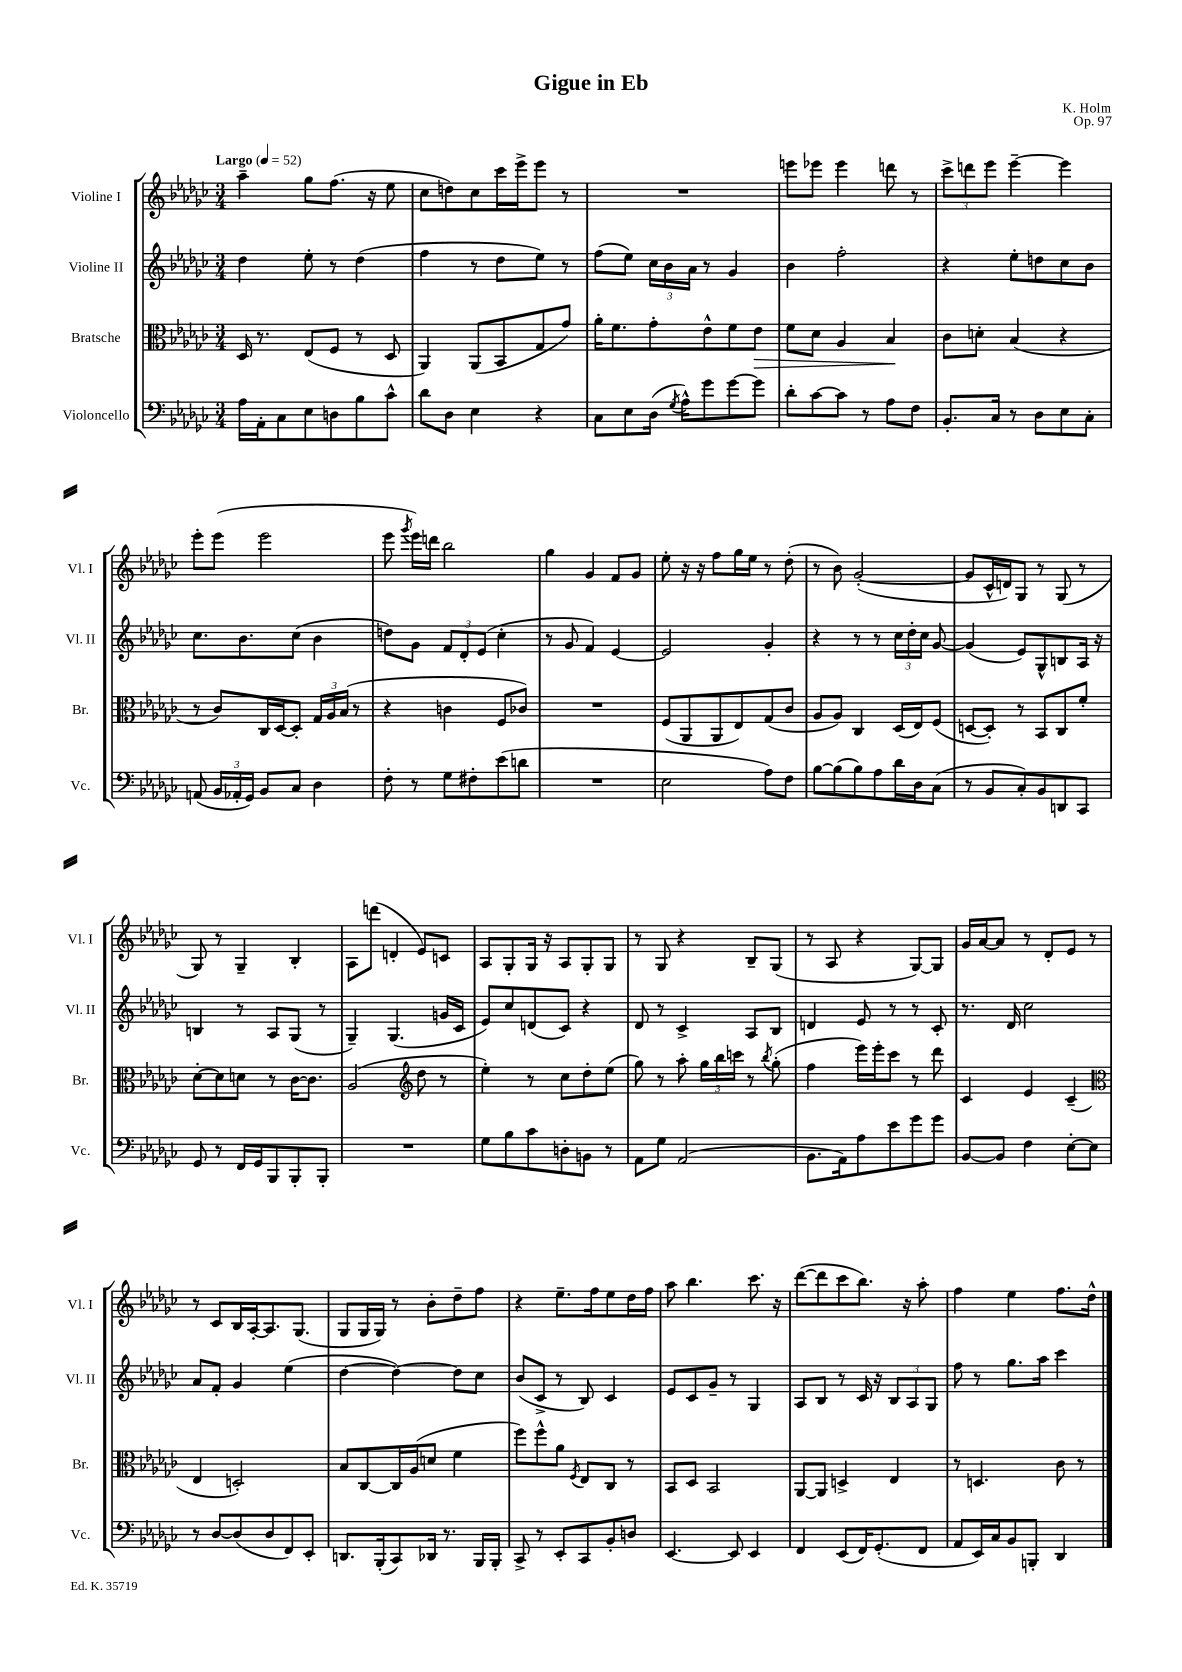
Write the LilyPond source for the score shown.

\header { title = "Gigue in Eb" composer = "K. Holm" opus = "Op. 97" }
<<
\new StaffGroup <<
\new Staff = "s0" \with { instrumentName = "Violine I" shortInstrumentName = "Vl. I" } {
    \clef treble \key ges \major \numericTimeSignature \time 3/4 \tempo "Largo" 4 = 52
    \autoBeamOff aes''4-- ges''8[ f''8.]( r16 ees''8 |
    ces''8[ d''8) ces''8 ces'''16 ees'''16-> ees'''8] r8 |
    R2. |
    e'''8[ ees'''8] ees'''4 d'''8 r8 |
    \tuplet 3/2 { ces'''8[-> d'''8 ees'''8] } ees'''4~-- ees'''4 |
    ees'''8[-. ees'''8]( ees'''2 |
    ees'''8 \acciaccatura { ges'''8 } ees'''16[) d'''16] bes''2 |
    ges''4 ges'4 f'8[ ges'8] |
    ees''8-. r16 r16 f''8[ ges''16 ees''16] r8 des''8-.( |
    r8 bes'8) ges'2~-.( |
    ges'8[ ces'16-^ d'16) ges8] r8 ges8( r8 |
    ges8) r8 ges4-- bes4-. |
    aes8[ d'''8]( d'4-. ees'8[) c'8] |
    aes8[ ges8-. ges16] r16 aes8[ ges8-. ges8] |
    r8 ges8 r4 bes8[-- ges8]( |
    r8 aes8 r4 ges8[~) ges8] |
    ges'16[ aes'16~ aes'8] r8 des'8[-. ees'8] r8 |
    r8 ces'8[ bes16 aes16~-. aes8. ges8.]( |
    ges8[ ges16 ges16]) r8 bes'8[-. des''8-- f''8] |
    r4 ees''8.[-- f''16 ees''8 des''16 f''16] |
    aes''8 bes''4. ces'''8. r16 |
    des'''8[~( des'''8 ces'''8 bes''8.]) r16 aes''8-. |
    f''4 ees''4 f''8.[ des''16]-^ \bar "|." |
}
\new Staff = "s1" \with { instrumentName = "Violine II" shortInstrumentName = "Vl. II" } {
    \clef treble \key ges \major \numericTimeSignature \time 3/4
    \autoBeamOff des''4 ees''8-. r8 des''4( |
    f''4 r8 des''8[ ees''8]) r8 |
    f''8[( ees''8]) \tuplet 3/2 { ces''16[ bes'16 aes'16] } r8 ges'4 |
    bes'4 f''2-. |
    r4 ees''8[-. d''8 ces''8 bes'8] |
    ces''8.[ bes'8. ces''8]( bes'4 |
    d''8[) ges'8] \tuplet 3/2 { f'8[ des'8-. ees'8]( } ces''4-. |
    r8 ges'8 f'4) ees'4~ |
    ees'2 ges'4-. |
    r4 r8 r8 \tuplet 3/2 { ces''16[ des''16-. ces''16] } ges'8~ |
    ges'4( ees'8[) ges8-^ b8 aes16] r16 |
    b4 r8 aes8[ ges8]( r8 |
    ges4--) ges4.( g'16[ ces'16] |
    ees'8[) ces''8 d'8( ces'8]) r4 |
    des'8 r8 ces'4-> aes8[ bes8] |
    d'4 ees'8 r8 r8 ces'8-. |
    r8. des'16 ces''2 |
    aes'8[ f'8]-. ges'4 ees''4( |
    des''4~ des''4~) des''8[ ces''8] |
    bes'8[( ces'8]-> r8 bes8) ces'4 |
    ees'8[ ces'8 ges'8]-- r8 ges4 |
    aes8[ bes8] r8 ces'16 r16 \tuplet 3/2 { bes8[ aes8 ges8] } |
    f''8 r8 ges''8.[ aes''16] ces'''4 \bar "|." |
}
\new Staff = "s2" \with { instrumentName = "Bratsche" shortInstrumentName = "Br." } {
    \clef alto \key ges \major \numericTimeSignature \time 3/4
    \autoBeamOff des16 r8. ees8[( f8] r8 des8 |
    aes,4) aes,8[( bes,8 ges8 ges'8]) |
    aes'16[-. f'8. ges'8-. ees'8-^ f'8 ees'8]\> |
    f'8[ des'8] aes4 bes4\! |
    ces'8[ d'8]-. bes4( r4 |
    r8 ces'8[) ces16 des16~ des8]-. \tuplet 3/2 { ges16[ aes16 bes16]( } r8 |
    r4 c'4 f8[ ces'8]) |
    R2. |
    f8[( aes,8 aes,8 ees8) ges8( ces'8] |
    aes8[ aes8]) ces4 des16[( ees16) f8]( |
    d8[~ d8]-.) r8 bes,8[ ces8 f'8]-. |
    des'8[~-. des'8 d'8] r8 ces'16[~ ces'8.] |
    aes2( \clef treble des''8 r8 |
    ees''4-.) r8 ces''8[ des''8-. ees''8]( |
    ges''8) r8 aes''8-. \tuplet 3/2 { ges''16[ bes''16 c'''16] } r8 \acciaccatura { bes''8 } ges''8-.( |
    f''4 ees'''16[) ees'''16-. ces'''8] r8 des'''8 |
    ces'4 ees'4 ces'4--( |
    \clef alto ees4 d2-.) |
    bes8[ ces8~ ces16 aes16( d'8] f'4 |
    f''8[) f''8-^ aes'8] \acciaccatura { f8 } ees8[ ces8] r8 |
    bes,8[ des8] bes,2 |
    aes,8[~ aes,8] d4-> ees4 |
    r8 d4. ces'8 r8 \bar "|." |
}
\new Staff = "s3" \with { instrumentName = "Violoncello" shortInstrumentName = "Vc." } {
    \clef bass \key ges \major \numericTimeSignature \time 3/4
    \autoBeamOff aes16[ aes,16-. ces8 ees8 d8 bes8 ces'8]-^ |
    des'8[ des8] ees4 r4 |
    ces8[ ees8 des16]( \acciaccatura { ges8 } aes16[-^) ges'8 ges'8~ ges'8] |
    des'8[-. ces'8~ ces'8] r8 aes8[ f8] |
    bes,8.[-. ces16] r8 des8[ ees8 ces8]-. |
    a,8( \tuplet 3/2 { bes,16[ aes,16-. ges,16]) } bes,8[ ces8] des4 |
    f8-. r8 ges8[ fis8-. ees'8( d'8] |
    R2. |
    ees2 aes8[) f8] |
    bes8[~ bes8( bes8) aes8 des'16 des16 ces8]( |
    r8 bes,8[ ces8-.) bes,8 d,8 ces,8] |
    ges,8 r8 f,16[ ges,16 bes,,8 bes,,8-. bes,,8]-. |
    R2. |
    ges8[ bes8 ces'8 d8-. b,8] r8 |
    aes,8[ ges8] aes,2( |
    bes,8.[ aes,16) aes8 ees'8 ges'8 ges'8] |
    bes,8[~ bes,8] f4 ees8[~-. ees8] |
    r8 des8[~ des8( des8 f,8) ees,8]-. |
    d,8.[ bes,,16-.( ces,8) des,16] r8. bes,,16[ bes,,16]-. |
    ces,8-> r8 ees,8[-. ces,8 bes,8-. d8] |
    ees,4.~ ees,8 ees,4 |
    f,4 ees,8[( f,16) ges,8.-.( f,8] |
    aes,8[ ees,16) ces16 bes,8 b,,8]-. des,4 \bar "|." |
}
>>
>>
\layout { \context { \Score \remove "Bar_number_engraver" } }
